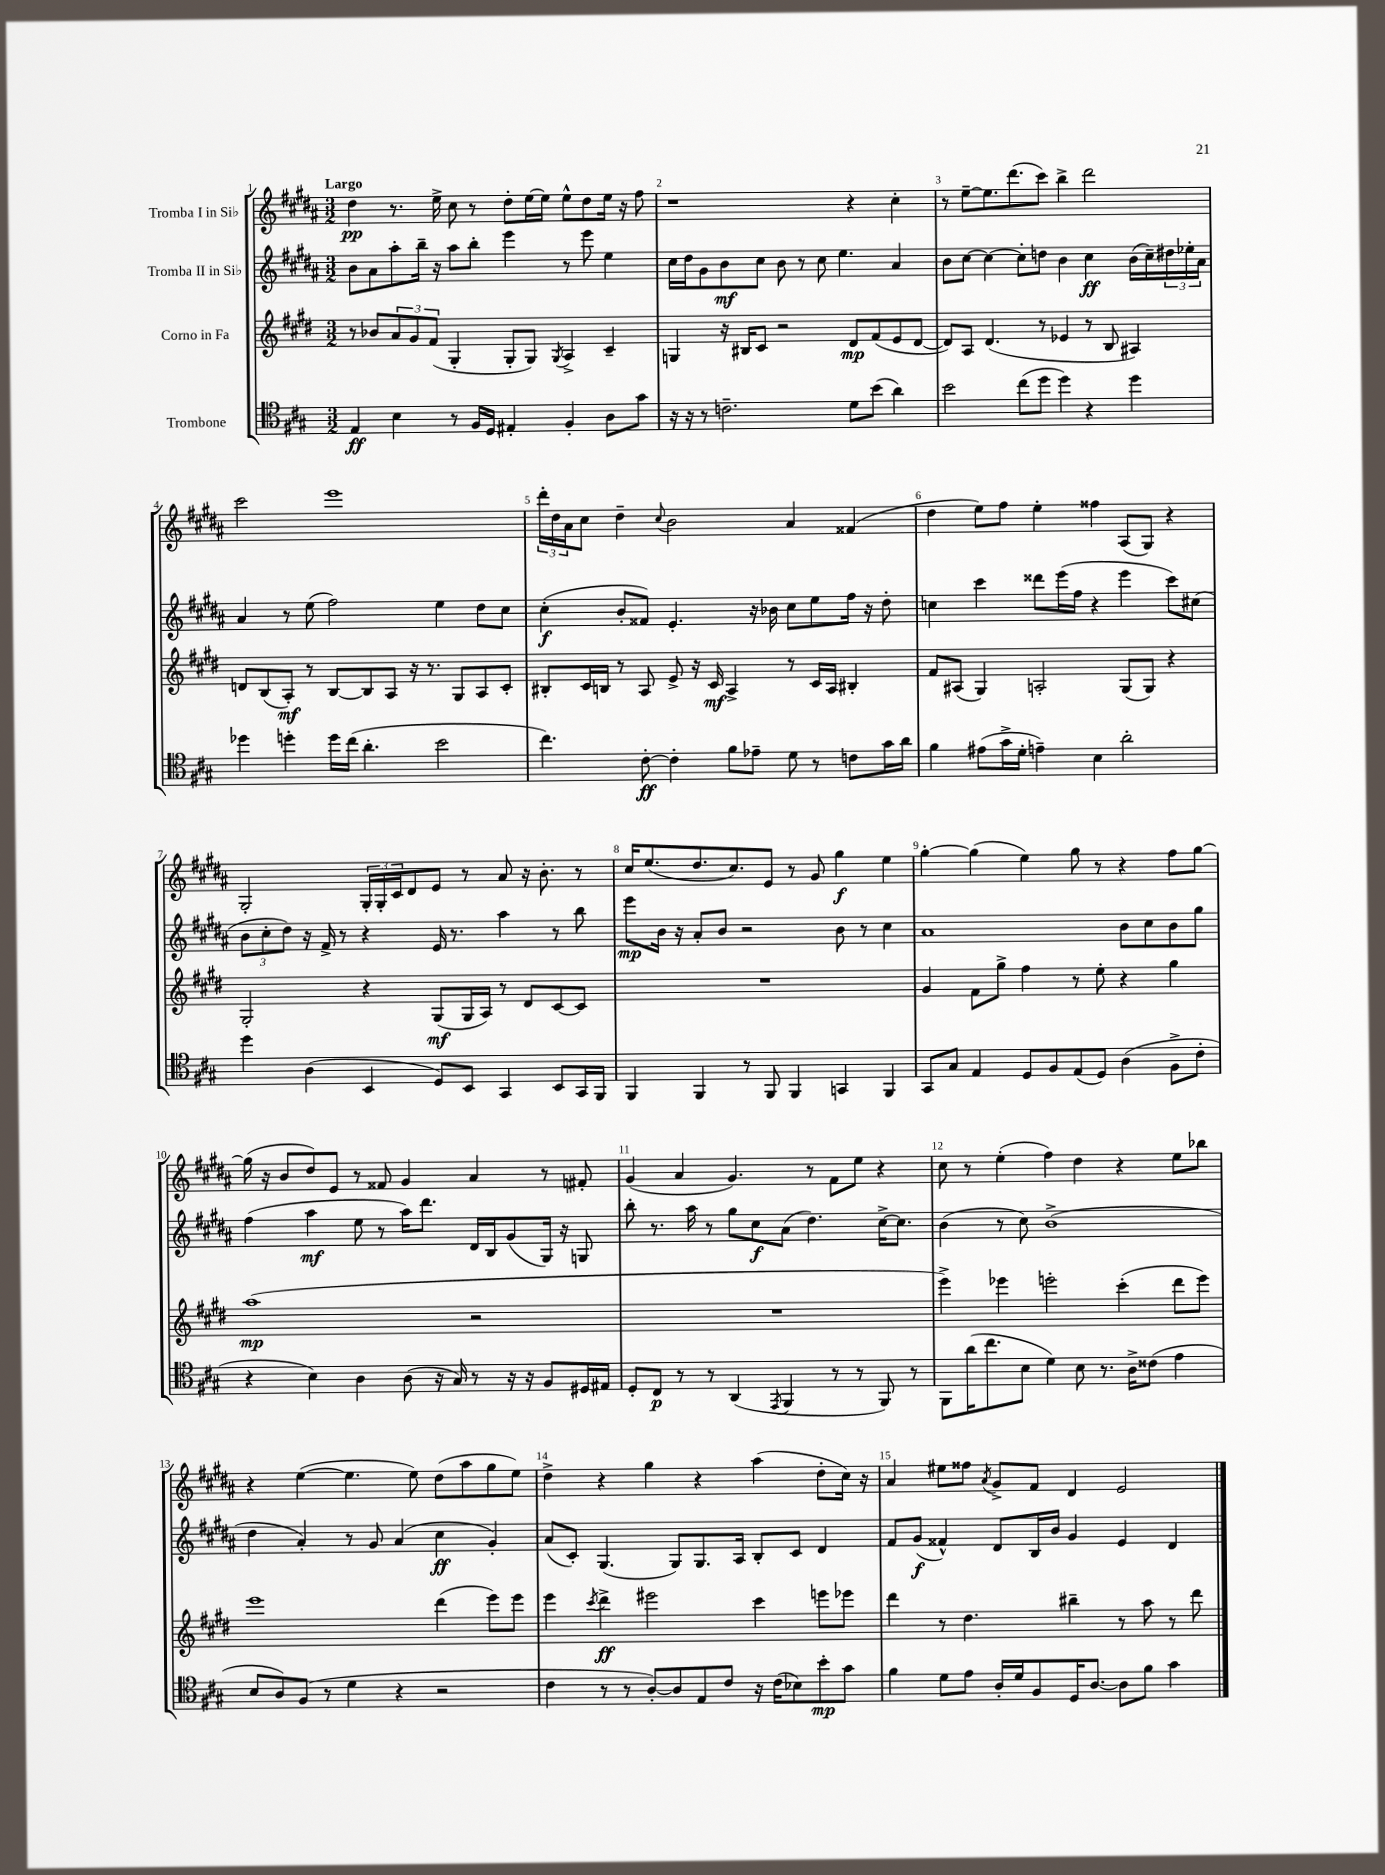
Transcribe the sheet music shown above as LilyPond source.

<<
\new StaffGroup <<
\new Staff = "s0" \with { instrumentName = "Tromba I in Sib" } {
    \clef treble \key b \major \numericTimeSignature \time 3/2 \tempo "Largo"
    dis''4\pp r8. e''16-> cis''8 r8 dis''8-. e''16~ e''16 e''8-^ dis''8 e''16 r16 fis''8 |
    r1 r4 cis''4-. |
    r8 e''8~-- e''8. dis'''8.( cis'''8) b''4-> dis'''2 |
    cis'''2 e'''1 |
    \tuplet 3/2 { dis'''16-. dis''16 ais'16 } cis''8 dis''4-- \appoggiatura { cis''8 } b'2 ais'4 fisis'4( |
    dis''4 e''8) fis''8 e''4-. fisis''4 ais8( gis8) r4 |
    gis2-. \tuplet 3/2 { gis16-. gis16-. cis'16 } dis'8 e'8 r8 ais'8 r16 b'8.-. r8 |
    cis''16 e''8.( dis''8. cis''8.) e'8 r8 gis'8 gis''4\f e''4 |
    gis''4~-. gis''4( e''4) gis''8 r8 r4 fis''8 gis''8~ |
    gis''16( r16 b'8 dis''8) e'8 r8 fisis'8 gis'4 ais'4 r8 fis'8-. |
    gis'4( ais'4 gis'4.) r8 fis'8 e''8 r4 |
    cis''8 r8 e''4-.( fis''4) dis''4 r4 e''8 bes''8 |
    r4 e''4~( e''4. e''8) dis''8( ais''8 gis''8 e''8) |
    dis''4-> r4 gis''4 r4 ais''4( dis''8-. cis''16) r16 |
    ais'4 eis''8 fisis''8 \acciaccatura { ais'8 } gis'8-> fis'8 dis'4 e'2 \bar "|." |
}
\new Staff = "s1" \with { instrumentName = "Tromba II in Sib" } {
    \clef treble \key b \major \numericTimeSignature \time 3/2
    b'8 ais'8 ais''8-. b''16-- r16 ais''8 b''8-. e'''4 r8 e'''8 e''4 |
    cis''16 dis''16 gis'8 b'8\mf cis''8 b'8 r8 cis''8 e''4. ais'4 |
    b'8 cis''8~ cis''4~ cis''8-. d''8 b'4 cis''4\ff b'16( cis''16--) \tuplet 3/2 { dis''16 ees''16-. ais'16 } |
    ais'4 r8 e''8( fis''2) e''4 dis''8 cis''8 |
    cis''4-.\f( b'8-. fisis'8) e'4.-. r16 bes'16 cis''8 e''8 fis''16 r16 dis''8-. |
    c''4 cis'''4 disis'''8 e'''16( fis''16 r4 e'''4 cis'''8) cis''8( |
    \tuplet 3/2 { b'8 cis''8-. dis''8) } r16 fis'16-> r8 r4 e'16 r8. ais''4 r8 b''8 |
    e'''8\mp b'16 r16 ais'8-. b'8 r2 b'8 r8 cis''4 |
    ais'1 b'8 cis''8 b'8 gis''8 |
    fis''4( ais''4\mf e''8 r8 ais''16) dis'''8. dis'16 b16 gis'8( gis16) r16 g8 |
    b''8-. r8. ais''16 r8 gis''8 cis''8\f ais'8( dis''4.) cis''16~-> cis''8. |
    b'4( r8 cis''8) b'1->( |
    dis''4 ais'4-.) r8 gis'8 ais'4( cis''4\ff gis'4-.) |
    ais'8( cis'8-.) gis4.( gis8) gis8. ais16 b8-. cis'8 dis'4 |
    fis'8 gis'8\f( fisis'4-^) dis'8 b16 b'16 gis'4 e'4 dis'4 \bar "|." |
}
\new Staff = "s2" \with { instrumentName = "Corno in Fa" } {
    \clef treble \key e \major \numericTimeSignature \time 3/2
    r8 bes'8 \tuplet 3/2 { a'8 gis'8 fis'8( } gis4-. gis8-. gis8) \acciaccatura { gis8 } a4-> cis'4-- |
    g4 r16 bis16 cis'8 r2 dis'8\mp fis'8( e'8 dis'8~ |
    dis'8) a8 dis'4.( r8 ees'4 r8 b8 ais4) |
    d'8 b8( a8-.\mf) r8 b8~ b8 a8 r16 r8. gis8 a8 cis'8-. |
    bis8-. cis'16 b16 r8 a8 e'8-> r16 cis'16\mf a4-> r8 cis'16 a16 bis4-. |
    fis'8 ais8( gis4) a2-. gis8( gis8) r4 |
    gis2-. r4 gis8\mf( gis16 a16) r8 dis'8 cis'8~ cis'8 |
    R1. |
    gis'4 fis'8 gis''8-> fis''4 r8 e''8-. r4 gis''4 |
    a''1\mp( r2 |
    R1. |
    e'''4->) ees'''4 e'''2-. cis'''4-.( dis'''8 e'''8) |
    e'''1 dis'''4( e'''8) e'''8 |
    e'''4 \acciaccatura { cis'''8 } dis'''4->\ff eis'''2 cis'''4 e'''8 ees'''8 |
    dis'''4 r8 dis''4. bis''4-- r8 a''8 r8 dis'''8 \bar "|." |
}
\new Staff = "s3" \with { instrumentName = "Trombone" } {
    \clef tenor \key a \major \numericTimeSignature \time 3/2
    e4\ff b4 r8 fis16 d16 eis4-. fis4-. a8 gis'8 |
    r16 r16 r8 c'2.-- d'8 b'8( a'4) |
    b'2 cis''8( d''8 d''4) r4 d''4 |
    des''4 d''4-. d''16 cis''16( a'4.-. b'2 |
    cis''4.) cis'8~-.\ff cis'4-. fis'8 ees'8-- d'8 r8 c'8 gis'16 a'16 |
    fis'4 eis'8( gis'16-> d'16-. e'4--) b4 a'2-. |
    d''4 a4( b,4 d8) b,8 gis,4 b,8 gis,16 fis,16 |
    fis,4 fis,4 r8 fis,8 fis,4 g,4 fis,4 |
    gis,8 gis8 e4 d8 fis8 e8( d8) a4( fis8-> cis'8-. |
    r4 b4) a4 a8( r16 gis16) r8 r16 r16 fis8 dis16 eis16 |
    d8-. cis8\p r8 r8 a,4( \acciaccatura { e,8 } fis,4 r8 r8 fis,8) r8 |
    fis,8 a'16( cis''8. b8 d'4) b8 r8. a16-> cisis'8( e'4 |
    b8 a8) fis8( r8 d'4 r4 r2 |
    cis'4 r8 r8 a8~-.) a8 e8 cis'8 r16 cis'16( bes8) b'8-.\mp gis'8 |
    fis'4 d'8 e'8 a16-. d'16 fis8 d16 a8.~ a8 fis'8 gis'4 \bar "|." |
}
>>
>>
\layout { \context { \Score \override BarNumber.break-visibility = ##(#f #t #t) barNumberVisibility = #all-bar-numbers-visible } }
